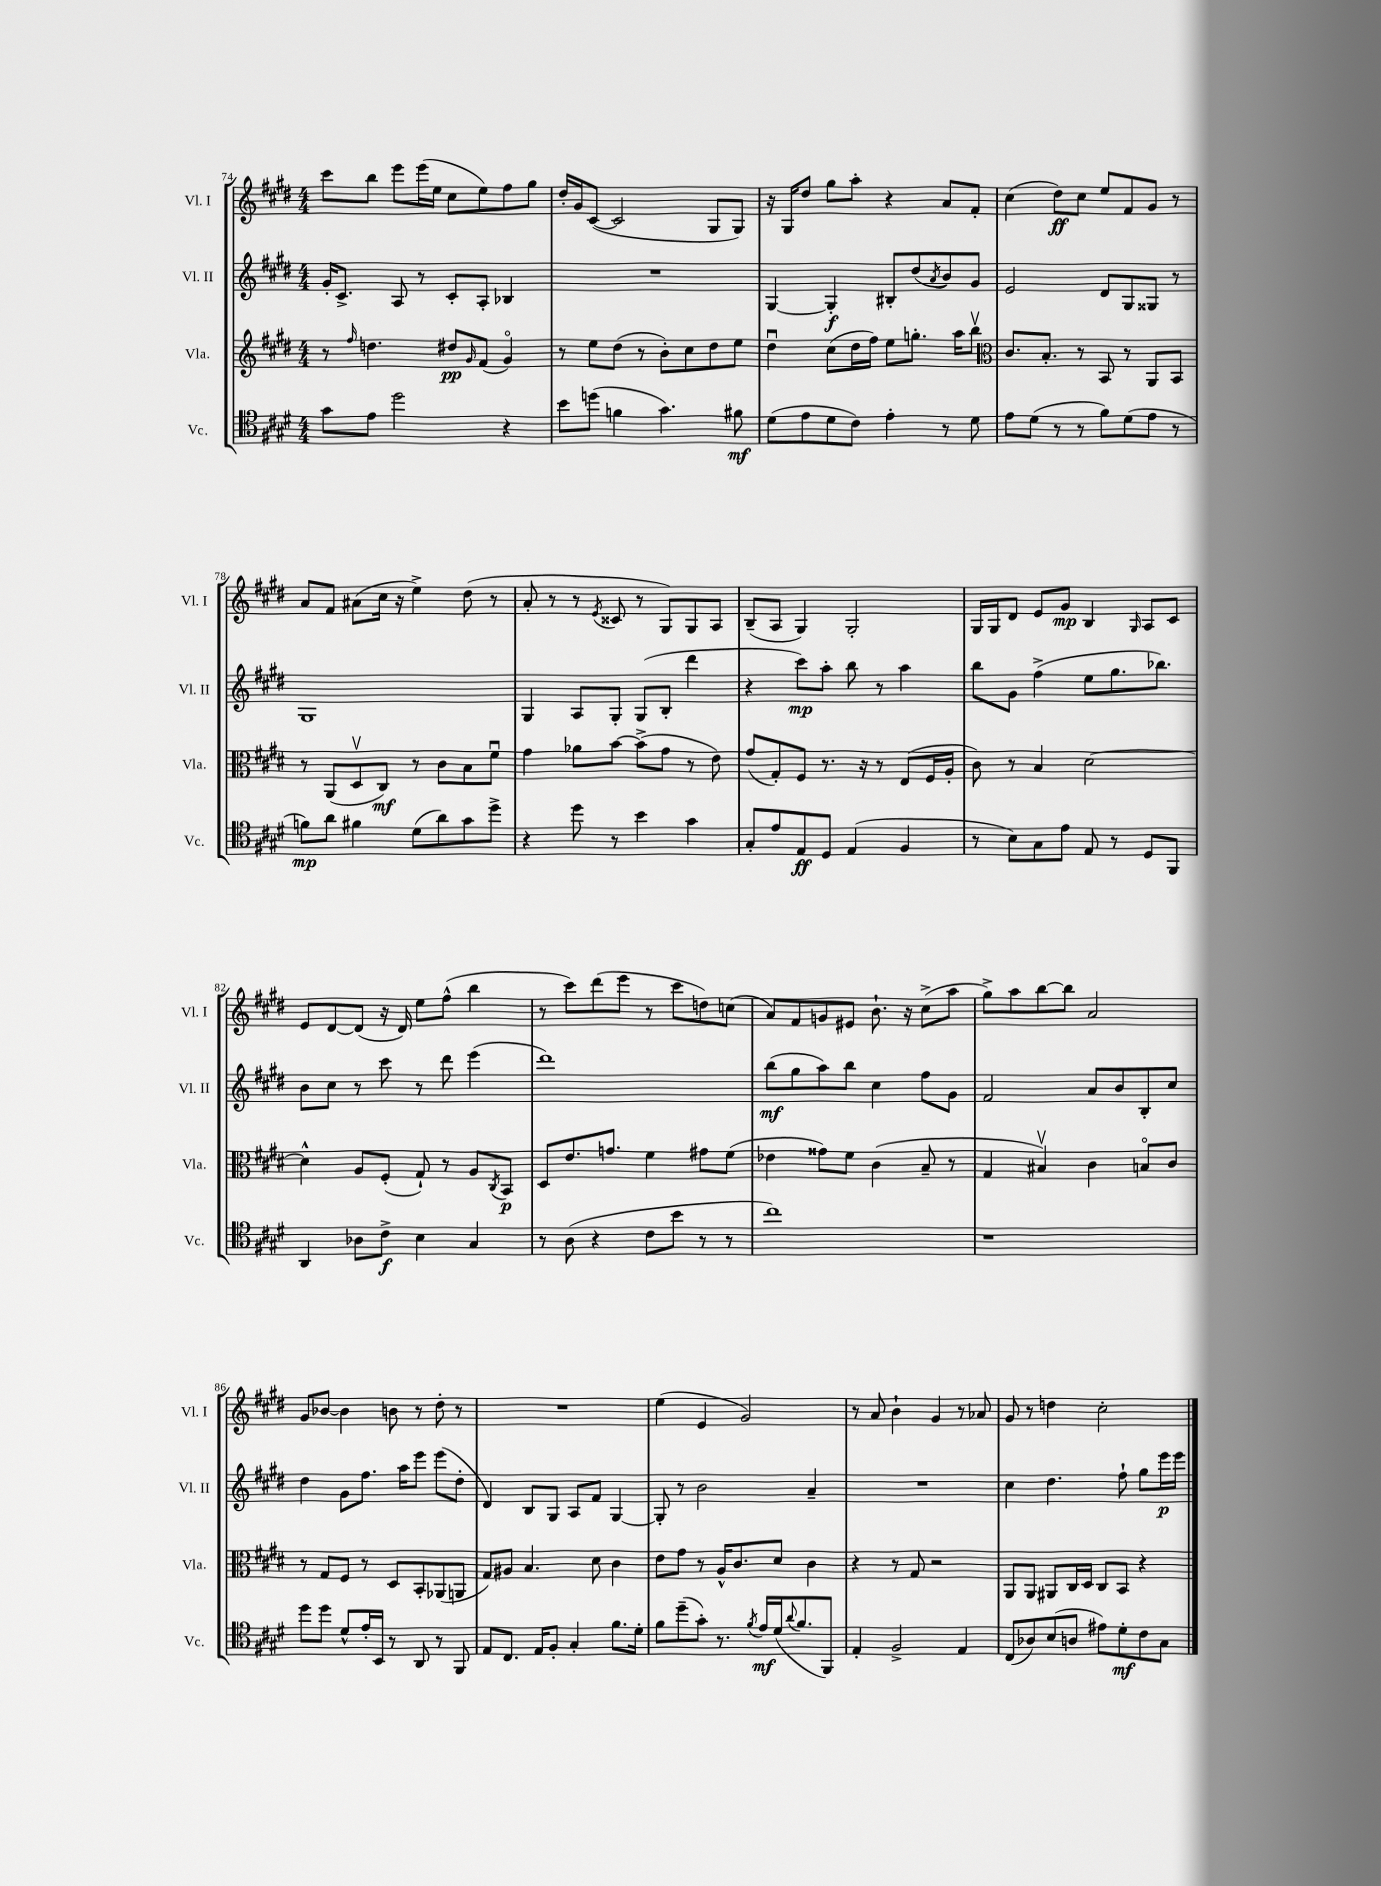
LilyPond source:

<<
\new StaffGroup <<
\new Staff = "s0" \with { instrumentName = "Vl. I" shortInstrumentName = "Vl. I" } {
    \clef treble \key e \major \numericTimeSignature \time 4/4
    cis'''8 b''8 e'''8 e'''16( e''16 cis''8 e''8) fis''8 gis''8 |
    dis''16-. gis'16 cis'8~( cis'2 gis8 gis8) |
    r16 gis16 dis''8 gis''8 a''8-. r4 a'8 fis'8-. |
    cis''4( dis''8\ff) cis''8 e''8 fis'8 gis'8 r8 |
    a'8 fis'8 ais'8( cis''16 r16 e''4->) dis''8( r8 |
    a'8-. r8 r8 \acciaccatura { e'8 } cisis'8 r8 gis8) gis8 a8 |
    b8--( a8 gis4) gis2-. |
    gis16 gis16 dis'8 e'8 gis'8\mp b4 \grace { gis16 } a8 cis'8 |
    e'8 dis'8~ dis'8( r16 dis'16) e''8 fis''8-^( b''4 |
    r8 cis'''8) dis'''8( e'''8 r8 cis'''8 d''8) c''8( |
    a'8) fis'8 g'8 eis'8 b'8.-! r16 cis''8->( a''8 |
    gis''8->) a''8 b''8~ b''8 a'2 |
    gis'8 bes'8~ bes'4 b'8 r8 dis''8-. r8 |
    R1 |
    e''4( e'4 gis'2) |
    r8 a'8 b'4-! gis'4 r8 aes'8 |
    gis'8 r8 d''4 cis''2-. \bar "|." |
}
\new Staff = "s1" \with { instrumentName = "Vl. II" shortInstrumentName = "Vl. II" } {
    \clef treble \key e \major \numericTimeSignature \time 4/4
    gis'16-. cis'8.-> a8 r8 cis'8-. a8-. bes4 |
    R1 |
    gis4~ gis4-.\f bis8-. dis''8( \acciaccatura { a'8 } b'8) gis'8 |
    e'2 dis'8 gis8 gisis8 r8 |
    gis1 |
    gis4 a8 gis8-. gis8( b8-. dis'''4 |
    r4 cis'''8\mp) a''8-. b''8 r8 a''4 |
    b''8 gis'8 fis''4->( e''8 gis''8. bes''8.) |
    b'8 cis''8 r8 cis'''8 r8 dis'''8 e'''4( |
    dis'''1) |
    b''8\mf( gis''8 a''8) b''8 cis''4 fis''8 gis'8 |
    fis'2 a'8 b'8 b8-. cis''8 |
    dis''4 gis'8 fis''8. a''16 e'''8 e'''8( dis''8-. |
    dis'4) b8 gis8 a8 fis'8 gis4~ |
    gis8-. r8 b'2 a'4-- |
    R1 |
    cis''4 dis''4. fis''8-! gis''8 e'''16\p e'''16 \bar "|." |
}
\new Staff = "s2" \with { instrumentName = "Vla." shortInstrumentName = "Vla." } {
    \clef treble \key e \major \numericTimeSignature \time 4/4
    r8 \grace { fis''16 } d''4. dis''8\pp \grace { gis'16 } fis'8( gis'4\flageolet) |
    r8 e''8 dis''8( r8 b'8-.) cis''8 dis''8 e''8 |
    dis''4\downbow cis''8( dis''16 fis''16) e''8 g''8.-. a''16 b''8\upbow |
    \clef alto cis'8. b8.-. r8 b,8 r8 a,8 b,8 |
    r8 a,8( dis8\upbow cis8\mf) r8 cis'8 b8 fis'8\downbow |
    gis'4 aes'8 b'8~ b'8->( gis'8 r8 e'8) |
    gis'8( gis8-.) fis8 r8. r16 r8 e8( fis16 a16-. |
    cis'8) r8 b4 dis'2~ |
    dis'4-^ a8 fis8-.( gis8-!) r8 a8 \acciaccatura { cis8 } b,8\p |
    dis8 e'8. g'8. fis'4 gis'8 fis'8( |
    ees'4 gisis'8) fis'8 cis'4( b8-- r8 |
    gis4 bis4\upbow) cis'4 b8\flageolet cis'8 |
    r8 gis8 fis8 r8 dis8 b,8-. aes,8( a,8 |
    gis8) ais8 b4. dis'8 cis'4 |
    e'8 gis'8 r8 a16-^ cis'8. dis'8 cis'4 |
    r4 r8 gis8 r2 |
    a,8 a,8 ais,8 cis16 dis16 cis8 b,8 r4 \bar "|." |
}
\new Staff = "s3" \with { instrumentName = "Vc." shortInstrumentName = "Vc." } {
    \clef tenor \key e \major \numericTimeSignature \time 4/4
    gis'8 e'8 dis''2 r4 |
    b'8 d''8( f'4 gis'4.) fis'8\mf |
    dis'8( e'8 dis'8 cis'8) e'4-. r8 dis'8 |
    e'8 dis'8( r8 r8 fis'8) dis'8( e'8 r8 |
    f'8\mp) a'8 fis'4 dis'8( a'8) gis'8 dis''8-> |
    r4 dis''8 r8 b'4 gis'4 |
    gis8-. e'8 e8\ff dis8 e4( fis4 |
    r8 b8) gis8 e'8 e8 r8 dis8 fis,8 |
    a,4 aes8 cis'8->\f b4 gis4 |
    r8 a8( r4 cis'8 b'8 r8 r8 |
    cis''1) |
    r1 |
    dis''8 dis''8 dis'8-^ e'16-. b,16 r8 a,8 r8 fis,8 |
    e8 cis8. e16 fis8-. gis4-. fis'8. dis'16-. |
    fis'8 dis''8--( gis'8-.) r8. \acciaccatura { fis'8 } e'16\mf dis'16( \appoggiatura { a'8 } fis'8. fis,8) |
    e4-. fis2-> e4 |
    cis8( aes8) b8( a8 eis'8) dis'8-.\mf cis'8 gis8 \bar "|." |
}
>>
>>
\layout { \context { \Score currentBarNumber = #74 } }
